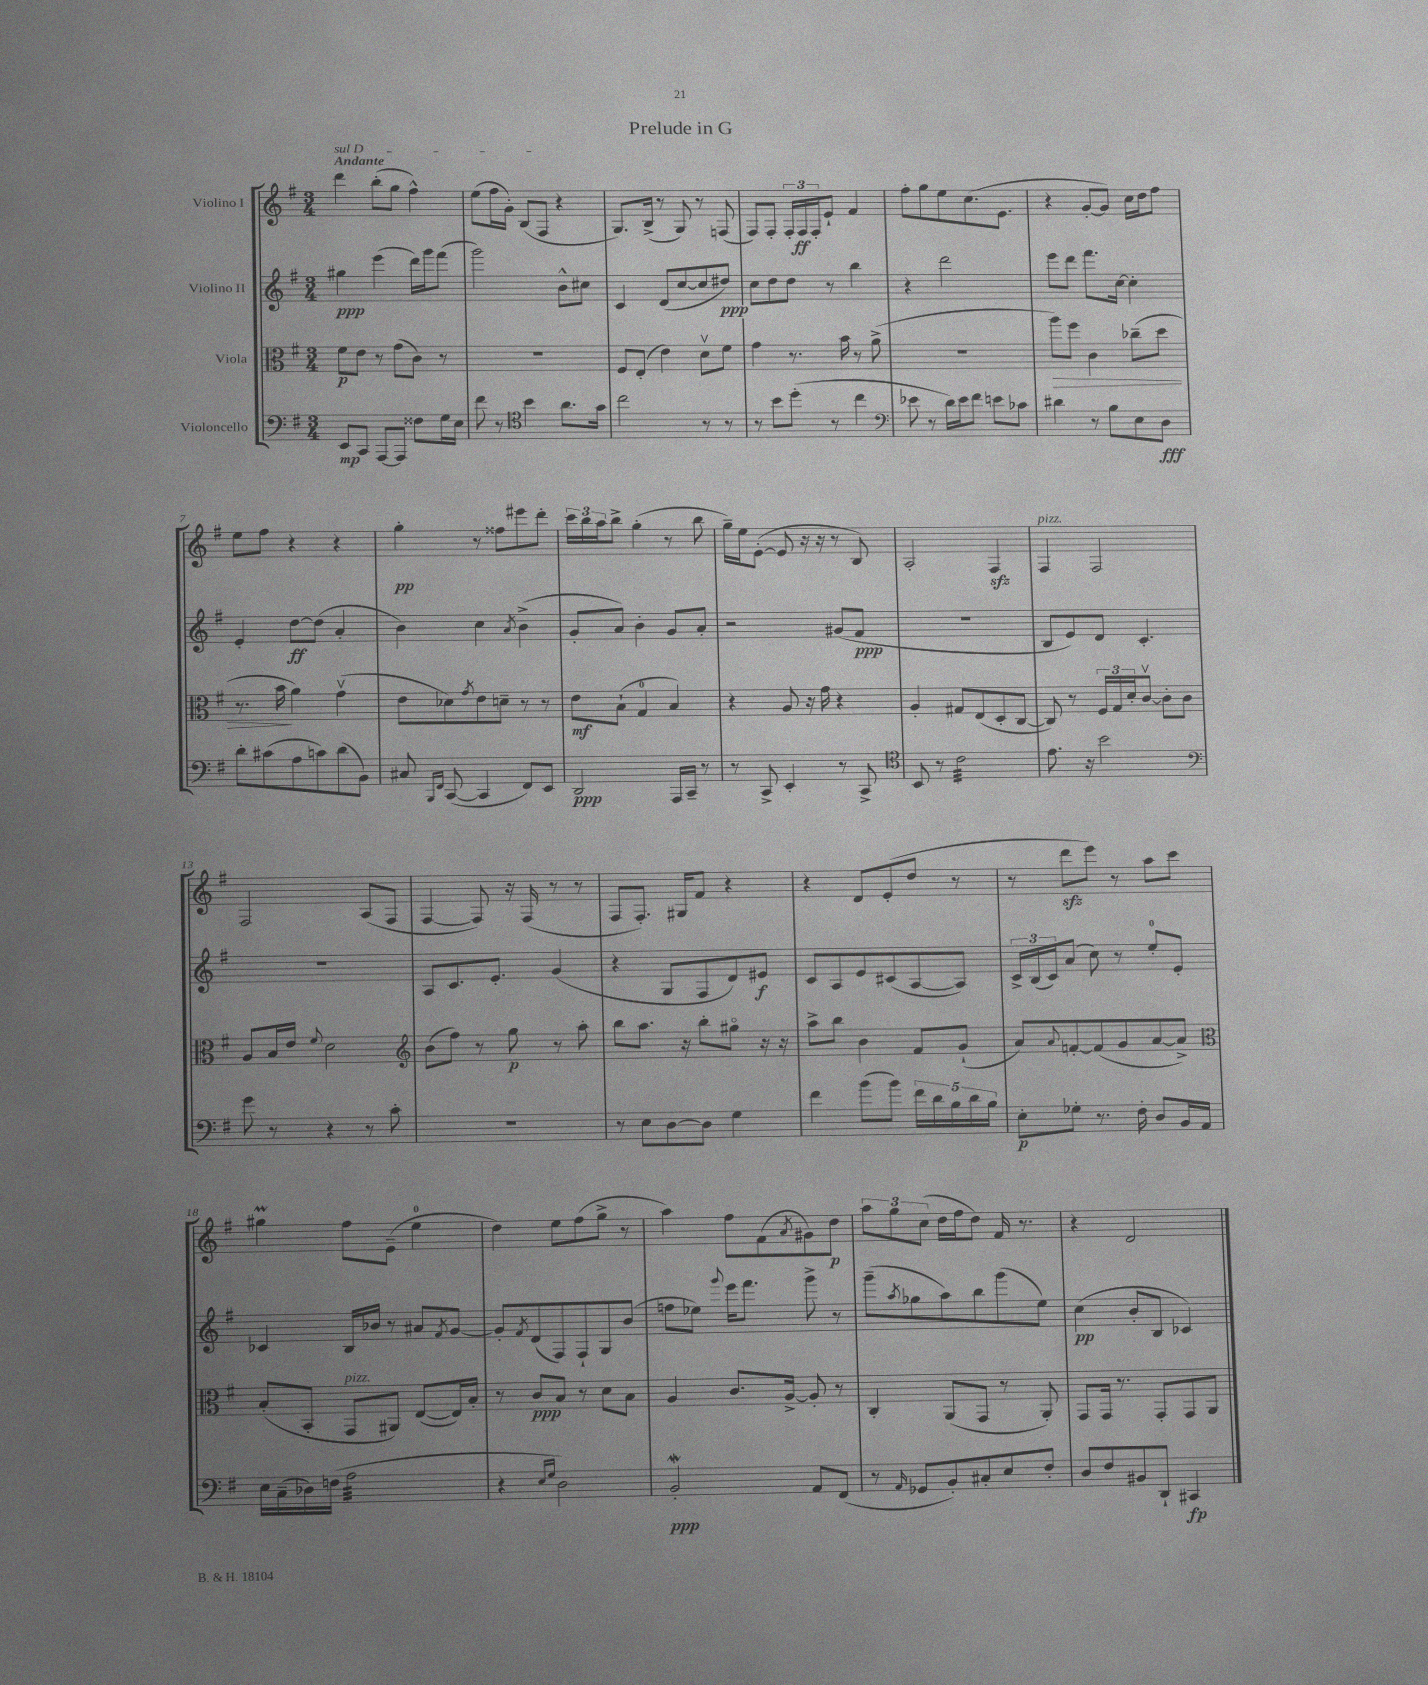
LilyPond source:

\header { title = "Prelude in G" }
<<
\new StaffGroup <<
\new Staff = "s0" \with { instrumentName = "Violino I" } {
    \clef treble \key g \major \numericTimeSignature \time 3/4 \tempo "Andante"
    \once \override TextSpanner.bound-details.left.text = \markup { \italic "sul D" } d'''4\startTextSpan b''8-.( g''8 fis''4-^) |
    e''8( fis''16 g'16-.) b8( fis8\stopTextSpan r4 |
    g8.) b16->( r8 g8) r8 f8( |
    fis8) fis8-. \tuplet 3/2 { fis16-. fis16\ff fis16-. } e'8-! fis'4 |
    fis''8-. g''8 e''8 c''8.( e'8. |
    r4 g'8~-. g'8) c''16 d''16 fis''8 |
    e''8 fis''8 r4 r4 |
    g''4-.\pp r8 fisis''8 eis'''8 d'''8-. |
    \tuplet 3/2 { c'''16 b''16 a''16 } b''8-> g''4-.( r8 b''8 |
    g''16--) e''16 e'8~-.( e'8 r16 r16 r8 b8) |
    a2-. fis4\sfz |
    fis4^\markup { \italic "pizz." } fis2 |
    fis2 a8( fis8 |
    fis4~ fis8) r16 fis16( r8 r8 |
    fis8 fis8.-.) gis16 fis'8 r4 |
    r4 d'8 e'8-.( d''8 r8 |
    r8 d'''8\sfz e'''8) r8 a''8 c'''8 |
    gis''4\prall fis''8 e'8--( e''4-0 |
    d''4) e''8 fis''8( g''8-> r8 |
    a''4) fis''8 fis'8( \acciaccatura { a'8 } gis'8) d''8\p |
    \tuplet 3/2 { a''8 g''8 c''8( } d''16 fis''16 d''8) fis'16 r8. |
    r4 d'2 \bar "|." |
}
\new Staff = "s1" \with { instrumentName = "Violino II" } {
    \clef treble \key g \major \numericTimeSignature \time 3/4
    gis''4\ppp e'''4( d'''16) g'''16 fis'''8( |
    g'''2) b'8-^ cis''8 |
    c'4 d'8( c''8~ c''8 dis''8\ppp) |
    c''8 d''8 d''8 r8 b''4 |
    r4 d'''2 |
    e'''8 d'''8 fis'''8. c''16~ c''4-. |
    e'4-. d''8~\ff d''8( a'4-. |
    b'4) c''4 \acciaccatura { a'8 } b'4->( |
    g'8-. a'8) b'4-. g'8 a'8-. |
    r2 gis'8( fis'8\ppp |
    R2. |
    b8 e'8) d'8 c'4.-. |
    R2. |
    a8 c'8. e'8.-. g'4( |
    r4 g8 fis8 d'8) eis'8\f |
    c'8 a8 e'8 cis'8( a8~ a8) |
    \tuplet 3/2 { c'16-> b16( c'16) } a'8( c''8) r8 e''8-0-. e'8-. |
    ces'4 b16 bes'16 r8 ais'8 \acciaccatura { fis'8 } g'8~ |
    g'8-. \acciaccatura { fis'8 } d'8( fis8) fis8-! g8 b'8( |
    f''8 ees''8) \appoggiatura { g'''8 } e'''16 fis'''8. g'''8-> r8 |
    g'''8--( \acciaccatura { a''8 } ges''8 a''8) b''8 g'''8( e''8) |
    c''4\pp( b'8-. b8 ces'4) \bar "|." |
}
\new Staff = "s2" \with { instrumentName = "Viola" } {
    \clef alto \key g \major \numericTimeSignature \time 3/4
    fis'8\p e'8 r8 g'8( c'8) r8 |
    R2. |
    fis8 e8-.( e'4) d'8\upbow fis'8 |
    g'4 r8. b'16 r8 a'8->( |
    R2. |
    a''8\>) fis''8 c'4 ces''8--( d''8 |
    r8. b'16\! a'4) g'4\upbow( |
    e'8 des'8) \acciaccatura { g'8 } e'8 d'8-- r8 r8 |
    e'8\mf b8-!( g4-0 b4) |
    r4 a8 r16 g'16 r4 |
    a4-. gis8 e8( d8-. c8~ |
    c8) r8 \tuplet 3/2 { fis16 g16 d'16-. } c'8~\upbow c'8-. c'8 |
    a8 b16 e'16 \appoggiatura { fis'8 } d'2 |
    \clef treble b'8( fis''8) r8 g''8\p r8 a''8-. |
    b''8 a''8. r16 b''8-. gis''8\flageolet r16 r16 |
    a''8-> b''8 b'4 fis'8 g'8-!( |
    a'8) \appoggiatura { a'8 } f'8~-. f'8( g'8 a'8~ a'8->) |
    \clef alto b8-.( b,8-. g,8^\markup { \italic "pizz." } ais,8) e8~( e16) b16-. |
    r8 c'8\ppp b8 r8 d'8 b8 |
    a4 c'8. a16~-> a8-. r8 |
    c4-. a,8( g,8 r8 a,8-.) |
    g,8 g,16 r8. g,8-. g,8 a,8 \bar "|." |
}
\new Staff = "s3" \with { instrumentName = "Violoncello" } {
    \clef bass \key g \major \numericTimeSignature \time 3/4
    e,8\mp c,8 a,,8~ a,,8 fisis8 g16 e16 |
    fis'8 r8 \clef tenor b'4 a'8. g'16 |
    c''2 r8 r8 |
    r8 b'8 d''8-.( r8 c''4 |
    \clef bass ees'8 r8 d'16) ees'16 fis'8 e'8 ces'8 |
    dis'4 r8 b8 e8 d8\fff |
    d'8-. cis'8( a8 c'8) d'8( b,8) |
    cis8 \grace { b,,16 fis,16 } c,8~( c,4 fis,8) e,8 |
    d,2\ppp a,,16 c,16-- r8 |
    r8 c,8-> e,4-. r8 c,8-> |
    \clef tenor b,8 r8 c'2:32 |
    e'8. r16 b'2 |
    \clef bass g'8 r8 r4 r8 c'8-. |
    R2. |
    r8 e8 d8~ d8 g4 |
    fis'4 b'8( b'8) \tuplet 5/4 { fis'16 d'16 b16 d'16 b16 } |
    e8-.\p ges8-. r8. fis16-. d8 b,16 a,16 |
    e16 c16--( des16) f16( a2:32 |
    r4 \grace { e16 g16 } d2) |
    b,2-.\mordent\ppp a,8 fis,8( |
    r8 \grace { a,16 } ges,8 b,8-.) cis8-. e8 fis8-. |
    d8 fis8 bis,8 d,8-! cis,4\fp \bar "|." |
}
>>
>>
